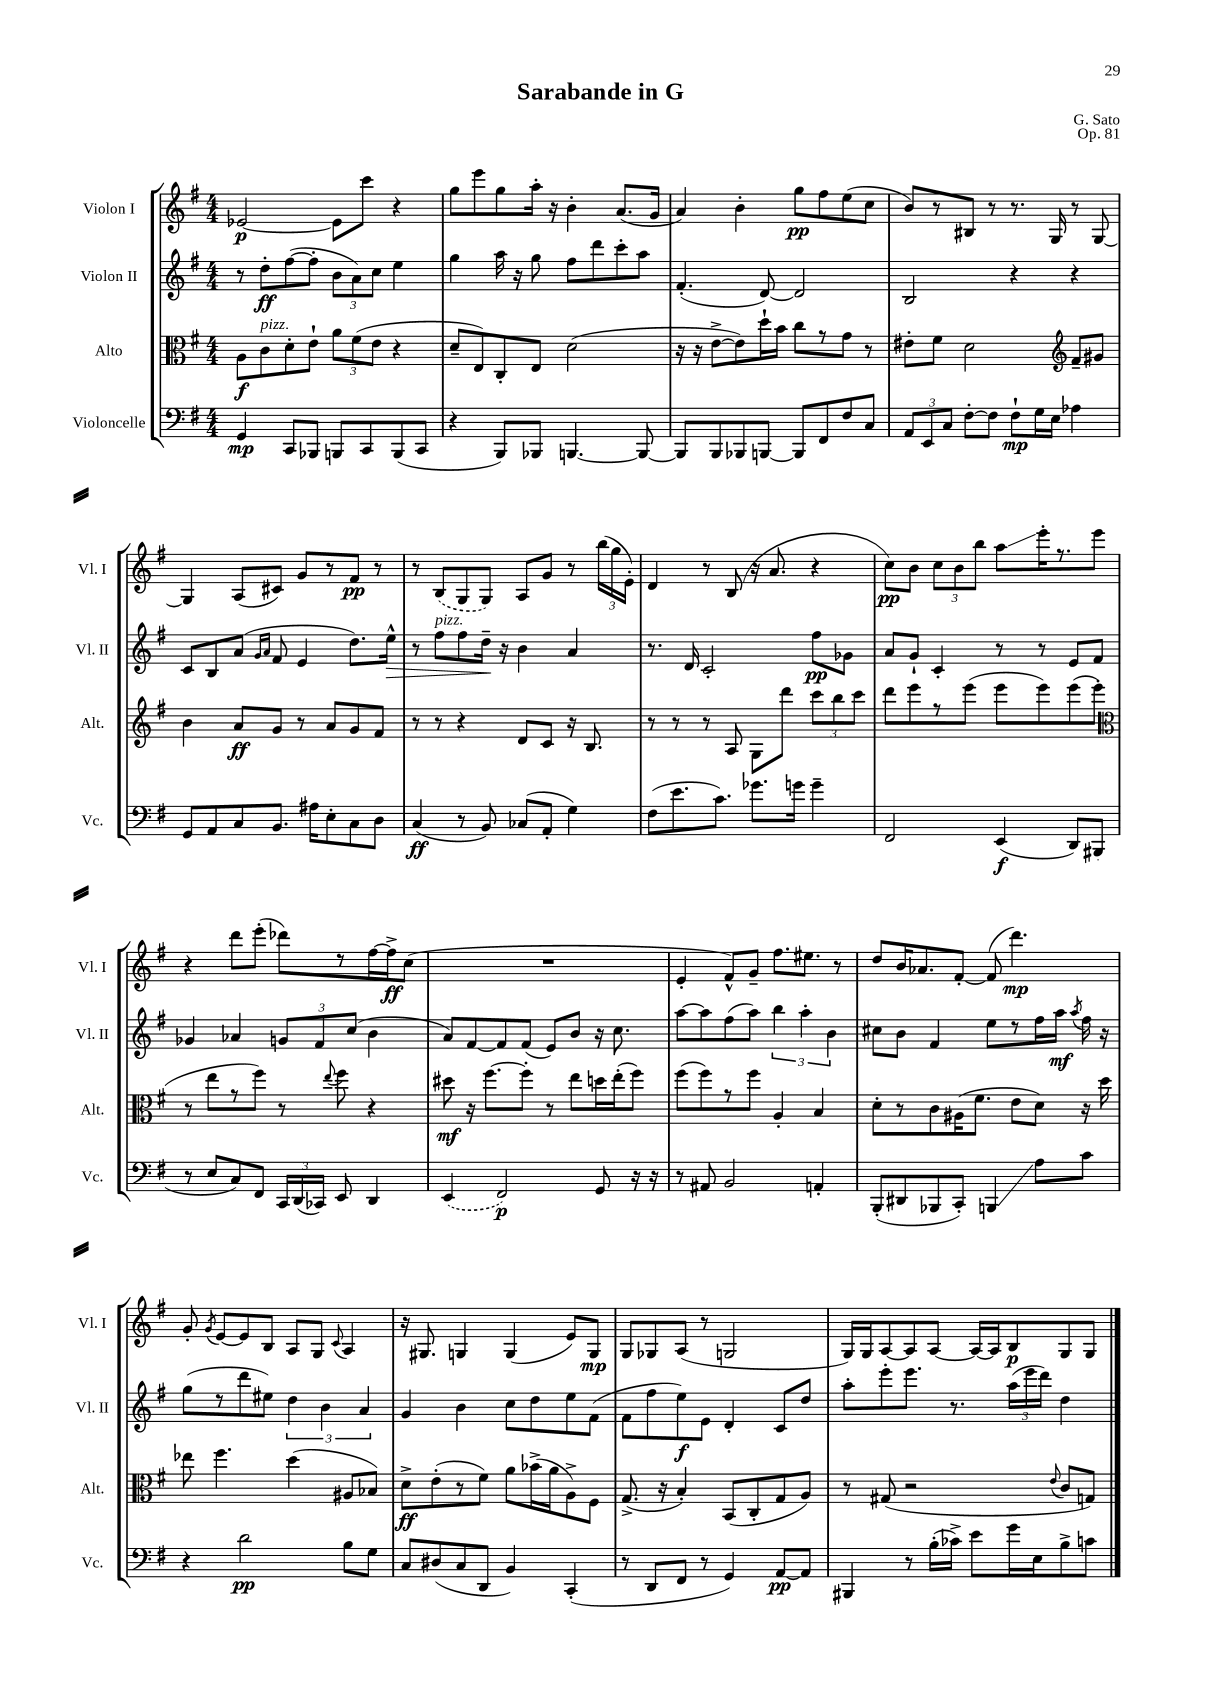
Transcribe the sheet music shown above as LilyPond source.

\header { title = "Sarabande in G" composer = "G. Sato" opus = "Op. 81" }
<<
\new StaffGroup <<
\new Staff = "s0" \with { instrumentName = "Violon I" shortInstrumentName = "Vl. I" } {
    \clef treble \key g \major \numericTimeSignature \time 4/4
    \autoBeamOff ees'2~\p ees'8[ c'''8] r4 |
    g''8[ e'''8 g''8 a''16]-. r16 b'4-. a'8.[( g'16] |
    a'4) b'4-. g''8[\pp fis''8 e''8( c''8] |
    b'8[) r8 bis8] r8 r8. g16 r8 g8~ |
    g4 a8[( cis'8]) g'8[ r8 fis'8]\pp r8 |
    r8 \once \slurDashed b8[( g8 g8]) a8[ g'8] r8 \tuplet 3/2 { b''16[( g''16 e'16]-.) } |
    d'4 r8 b8( r16 a'8. r4 |
    c''8[\pp) b'8] \tuplet 3/2 { c''8[ b'8 b''8] } a''8[\glissando e'''16-. r8. e'''8] |
    r4 d'''8[ e'''8]-.( des'''8[) r8 fis''16~ fis''16->\ff c''8]( |
    R1 |
    e'4-. fis'8[-^) g'8]-- fis''8.[ eis''8.] r8 |
    d''8[ b'16 aes'8. fis'8]~-. fis'8( d'''4.\mp) |
    g'8-. \acciaccatura { g'8 } e'8[~ e'8 b8] a8[ g8] \appoggiatura { c'8 } a4 |
    r16 gis8. g4 g4( e'8[) g8]\mp |
    g8[ ges8 a8]( r8 g2 |
    g16[) g16 a8~ a8 a8]~ a16[~ a16 b8\p g8 g8] \bar "|." |
}
\new Staff = "s1" \with { instrumentName = "Violon II" shortInstrumentName = "Vl. II" } {
    \clef treble \key g \major \numericTimeSignature \time 4/4
    \autoBeamOff r8 d''8[-.\ff fis''8~( fis''8]-. \tuplet 3/2 { b'8[ a'8) c''8] } e''4 |
    g''4 a''16 r16 g''8 fis''8[ d'''8 c'''8-. a''8] |
    fis'4.-.( d'8~) d'2 |
    b2 r4 r4 |
    c'8[ b8 a'8]( \grace { g'16[ a'16] } fis'8 e'4 d''8.[) e''16]-^\> |
    r8 fis''8[^\markup { \italic "pizz." } fis''8 d''16]--\! r16 b'4 a'4 |
    r8. d'16 c'2-. fis''8[\pp ges'8] |
    a'8[ g'8]-! c'4-. r8 r8 e'8[ fis'8] |
    ges'4 aes'4 \tuplet 3/2 { g'8[ fis'8 c''8]( } b'4 |
    a'8[) fis'8~ fis'8 fis'8]( e'8[) b'8] r16 c''8. |
    a''8[~ a''8 fis''8( a''8]) \tuplet 3/2 { b''4 a''4-. b'4 } |
    cis''8[ b'8] fis'4 e''8[ r8 fis''16 a''16]\mf \acciaccatura { a''8 } fis''16 r16 |
    g''8[( r8 d'''8 eis''8]) \tuplet 3/2 { d''4 b'4 a'4 } |
    g'4 b'4 c''8[ d''8 e''8 fis'8]( |
    fis'8[ fis''8 e''8\f) e'8] d'4-. c'8[ d''8] |
    a''8[-. e'''8-. e'''8.] r8. \tuplet 3/2 { a''16[( e'''16 d'''16]) } d''4 \bar "|." |
}
\new Staff = "s2" \with { instrumentName = "Alto" shortInstrumentName = "Alt." } {
    \clef alto \key g \major \numericTimeSignature \time 4/4
    \autoBeamOff a8[\f c'8^\markup { \italic "pizz." } d'8-. e'8]-! \tuplet 3/2 { a'8[ fis'8( e'8] } r4 |
    d'8[-- e8) c8-. e8] d'2( |
    r16 r16 e'8[~-> e'8) d''16-! b'16] c''8[ r8 g'8] r8 |
    eis'8[-. fis'8] d'2 \clef treble fis'8[-- gis'8] |
    b'4 a'8[\ff g'8] r8 a'8[ g'8 fis'8] |
    r8 r8 r4 d'8[ c'8] r16 b8. |
    r8 r8 r8 a8 g8[ d'''8] \tuplet 3/2 { c'''8[ b''8 c'''8] } |
    d'''8[ e'''8 r8 e'''8]( e'''8[ e'''8) e'''8( e'''8]-. |
    \clef alto r8 e''8[ r8 fis''8]) r8 \appoggiatura { e''8 } fis''8 r4 |
    dis''8\mf r16 fis''8.[~ fis''8]-. r8 e''8[ d''16 e''16-.( fis''8]) |
    fis''8[( fis''8) r8 fis''8] a4-. b4 |
    d'8[-. r8 c'8 ais16( fis'8.] e'8[ d'8]) r16 d''16 |
    ees''8 fis''4. d''4( ais8[ bes8]) |
    d'8[->\ff e'8-.( r8 fis'8]) a'8[ bes'16->( a'16 a8->) fis8] |
    g8.->( r16 b4-.) b,8[( c8-. g8 a8]) |
    r8 gis8( r2 \appoggiatura { e'8 } c'8[ g8]) \bar "|." |
}
\new Staff = "s3" \with { instrumentName = "Violoncelle" shortInstrumentName = "Vc." } {
    \clef bass \key g \major \numericTimeSignature \time 4/4
    \autoBeamOff g,4\mp c,8[ bes,,8] b,,8[ c,8 b,,8( c,8] |
    r4 b,,8[) bes,,8] b,,4.~ b,,8~ |
    b,,8[ b,,8 bes,,8 b,,8]~ b,,8[ fis,8 fis8 c8] |
    \tuplet 3/2 { a,8[ e,8 c8] } fis8[~-. fis8] fis8[-!\mp g16 e16] aes4 |
    g,8[ a,8 c8 b,8.] ais16[ e8-. c8 d8] |
    c4\ff( r8 b,8) ces8[( a,8]-. g4) |
    fis8[( e'8. c'8.]) ges'8.[ g'16] g'4-- |
    fis,2 e,4\f( d,8[) bis,,8]( |
    r8 e8[ c8) fis,8] \tuplet 3/2 { c,16[ d,16( ces,16]) } e,8 d,4 |
    \once \slurDashed e,4( fis,2\p) g,8 r16 r16 |
    r8 ais,8 b,2 a,4-. |
    b,,8[-.( dis,8 bes,,8 c,8]-.) b,,4\glissando a8[ c'8] |
    r4 d'2\pp b8[ g8] |
    c8[ dis8( c8 d,8] b,4) c,4-.( |
    r8 d,8[ fis,8] r8 g,4) a,8[~\pp a,8] |
    bis,,4 r8 b16[-.( ces'16]->) e'8[ g'16 e16 b8-> c'8] \bar "|." |
}
>>
>>
\layout { \context { \Score \remove "Bar_number_engraver" } }
